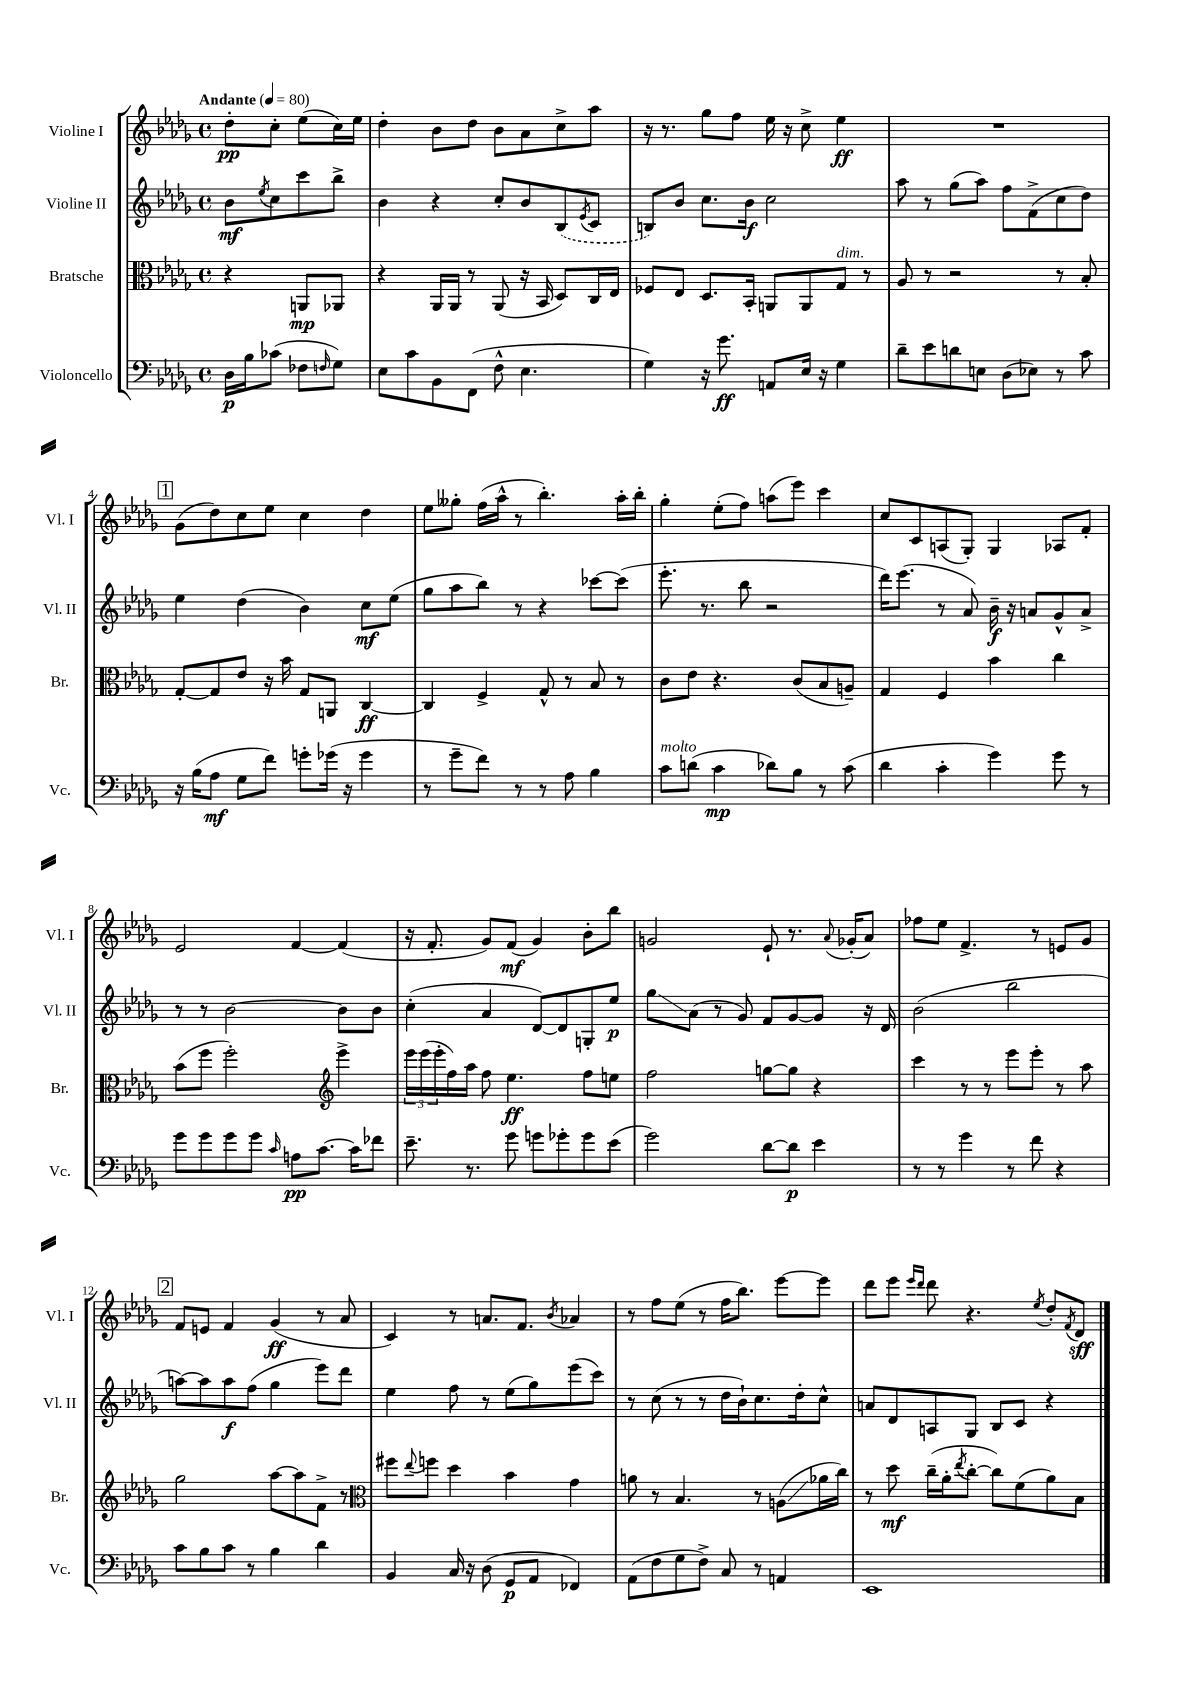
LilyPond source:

<<
\new StaffGroup <<
\new Staff = "s0" \with { instrumentName = "Violine I" shortInstrumentName = "Vl. I" } {
    \clef treble \key des \major \defaultTimeSignature \time 4/4 \partial 2 \tempo "Andante" 4 = 80
    des''8-.\pp c''8-. ees''8( c''16) ees''16 |
    des''4-. bes'8 des''8 bes'8 aes'8 c''8-> aes''8 |
    r16 r8. ges''8 f''8 ees''16 r16 c''8-> ees''4\ff |
    R1 |
    \mark \markup { \box "1" } ges'8( des''8) c''8 ees''8 c''4 des''4 |
    ees''8 geses''8-. f''16( aes''16-^ r8 bes''4.-.) aes''16-. bes''16-. |
    ges''4-. ees''8-.( f''8) a''8( ees'''8) c'''4 |
    c''8 c'8 a8( ges8-.) ges4 aes8 f'8-. |
    ees'2 f'4~ f'4( |
    r16 f'8.-. ges'8) f'8\mf( ges'4) bes'8-. bes''8 |
    g'2 ees'8-! r8. \appoggiatura { aes'8 } ges'16-.( aes'8) |
    fes''8 ees''8 f'4.-> r8 e'8 ges'8 |
    \mark \markup { \box "2" } f'8 e'8 f'4 ges'4\ff( r8 aes'8 |
    c'4) r8 a'8. f'8. \acciaccatura { bes'8 } aes'4 |
    r8 f''8 ees''8( r8 f''16 bes''8.) ees'''8~ ees'''8 |
    des'''8 ees'''8 \grace { ees'''16 des'''16 } des'''8 r4. \acciaccatura { ees''8 } des''8-. \acciaccatura { f'8 } des'8\sff \bar "|." |
}
\new Staff = "s1" \with { instrumentName = "Violine II" shortInstrumentName = "Vl. II" } {
    \clef treble \key des \major \defaultTimeSignature \time 4/4 \partial 2
    bes'8\mf \acciaccatura { ees''8 } c''8 c'''8 bes''8-> |
    bes'4 r4 c''8-. bes'8 \once \slurDashed bes8( \acciaccatura { ees'8 } c'8 |
    b8) bes'8 c''8. bes'16\f c''2 |
    aes''8 r8 ges''8( aes''8) f''8 f'8->( c''8 des''8) |
    \mark \markup { \box "1" } ees''4 des''4( bes'4) c''8\mf ees''8( |
    ges''8 aes''8 bes''8) r8 r4 ces'''8~ ces'''8( |
    ees'''8.-. r8. bes''8 r2 |
    des'''16) ees'''8.( r8 aes'8) bes'16--\f r16 a'8 ges'8-^ a'8-> |
    r8 r8 bes'2~ bes'8 bes'8 |
    c''4-.( aes'4 des'8~) des'8 g8-. ees''8\p |
    ges''8\glissando aes'8( r8 ges'8) f'8 ges'8~ ges'8 r16 des'16 |
    bes'2( bes''2 |
    \mark \markup { \box "2" } a''8~) a''8 a''8\f f''8( ges''4 ees'''8) des'''8 |
    ees''4 f''8 r8 ees''8( ges''8) ees'''8( c'''8) |
    r8 c''8( r8 r8 des''16 bes'16-!) c''8. des''16-. c''8-^ |
    a'8 des'8 a8 ges8 bes8 c'8 r4 \bar "|." |
}
\new Staff = "s2" \with { instrumentName = "Bratsche" shortInstrumentName = "Br." } {
    \clef alto \key des \major \defaultTimeSignature \time 4/4 \partial 2
    r4 a,8\mp aes,8 |
    r4 aes,16 aes,16 r8 aes,8( r16 bes,16 des8) c16 ees16 |
    fes8 ees8 des8. bes,16-. a,8 a,8 ges8^\markup { \italic "dim." } r8 |
    aes8 r8 r2 r8 bes8-. |
    \mark \markup { \box "1" } ges8~-. ges8 ees'8 r16 bes'16 ges8 a,8 c4~\ff |
    c4 f4-> ges8-^ r8 bes8 r8 |
    c'8 ees'8 r4. c'8( bes8 a8--) |
    ges4 f4 bes'4 c''4 |
    bes'8( f''8 f''2-.) \clef treble ees'''4-> |
    \tuplet 3/2 { ees'''16 ees'''16( ees'''16-. } f''16) aes''16 f''8 ees''4.\ff f''8 e''8 |
    f''2 g''8~ g''8 r4 |
    c'''4 r8 r8 ees'''8 ees'''8-. r8 aes''8 |
    \mark \markup { \box "2" } ges''2 aes''8~ aes''8 f'8-> r8 |
    \clef alto fis''8 \appoggiatura { ees''8 } f''8 des''4 bes'4 ges'4 |
    a'8 r8 bes4. r8 a8\glissando( aes'16 c''16) |
    r8 des''8\mf c''16--( aes'16-. \acciaccatura { ees''8 } c''8~-. c''8) f'8( aes'8) bes8 \bar "|." |
}
\new Staff = "s3" \with { instrumentName = "Violoncello" shortInstrumentName = "Vc." } {
    \clef bass \key des \major \defaultTimeSignature \time 4/4 \partial 2
    des16\p bes16 ces'8( fes8 \grace { f16 } ges8) |
    ees8 c'8 bes,8 f,8( f8-^ ees4. |
    ges4) r16 ges'8.\ff a,8 ees16 r16 ges4 |
    des'8-- ees'8 d'8 e8 des8( ees8) r8 c'8 |
    \mark \markup { \box "1" } r16 bes16( aes8\mf ges8 f'8) g'8-. ges'16( r16 ges'4 |
    r8 ges'8-- f'8) r8 r8 aes8 bes4 |
    c'8^\markup { \italic "molto" } d'8( c'4\mp des'8) bes8 r8 c'8( |
    des'4 c'4-. ges'4) ges'8 r8 |
    ges'8 ges'8 ges'8 ges'8 \grace { c'16 } a8\pp c'8.~ c'16 fes'8 |
    ees'8.-- r8. ges'8 g'8 ges'8-. ges'8 ees'8( |
    ges'2) des'8~ des'8\p ees'4 |
    r8 r8 ges'4 r8 f'8 r4 |
    \mark \markup { \box "2" } c'8 bes8 c'8 r8 bes4 des'4 |
    bes,4 c16 r16 des8( ges,8\p aes,8 fes,4) |
    aes,8( f8 ges8 f8->) c8 r8 a,4 |
    ees,1 \bar "|." |
}
>>
>>
